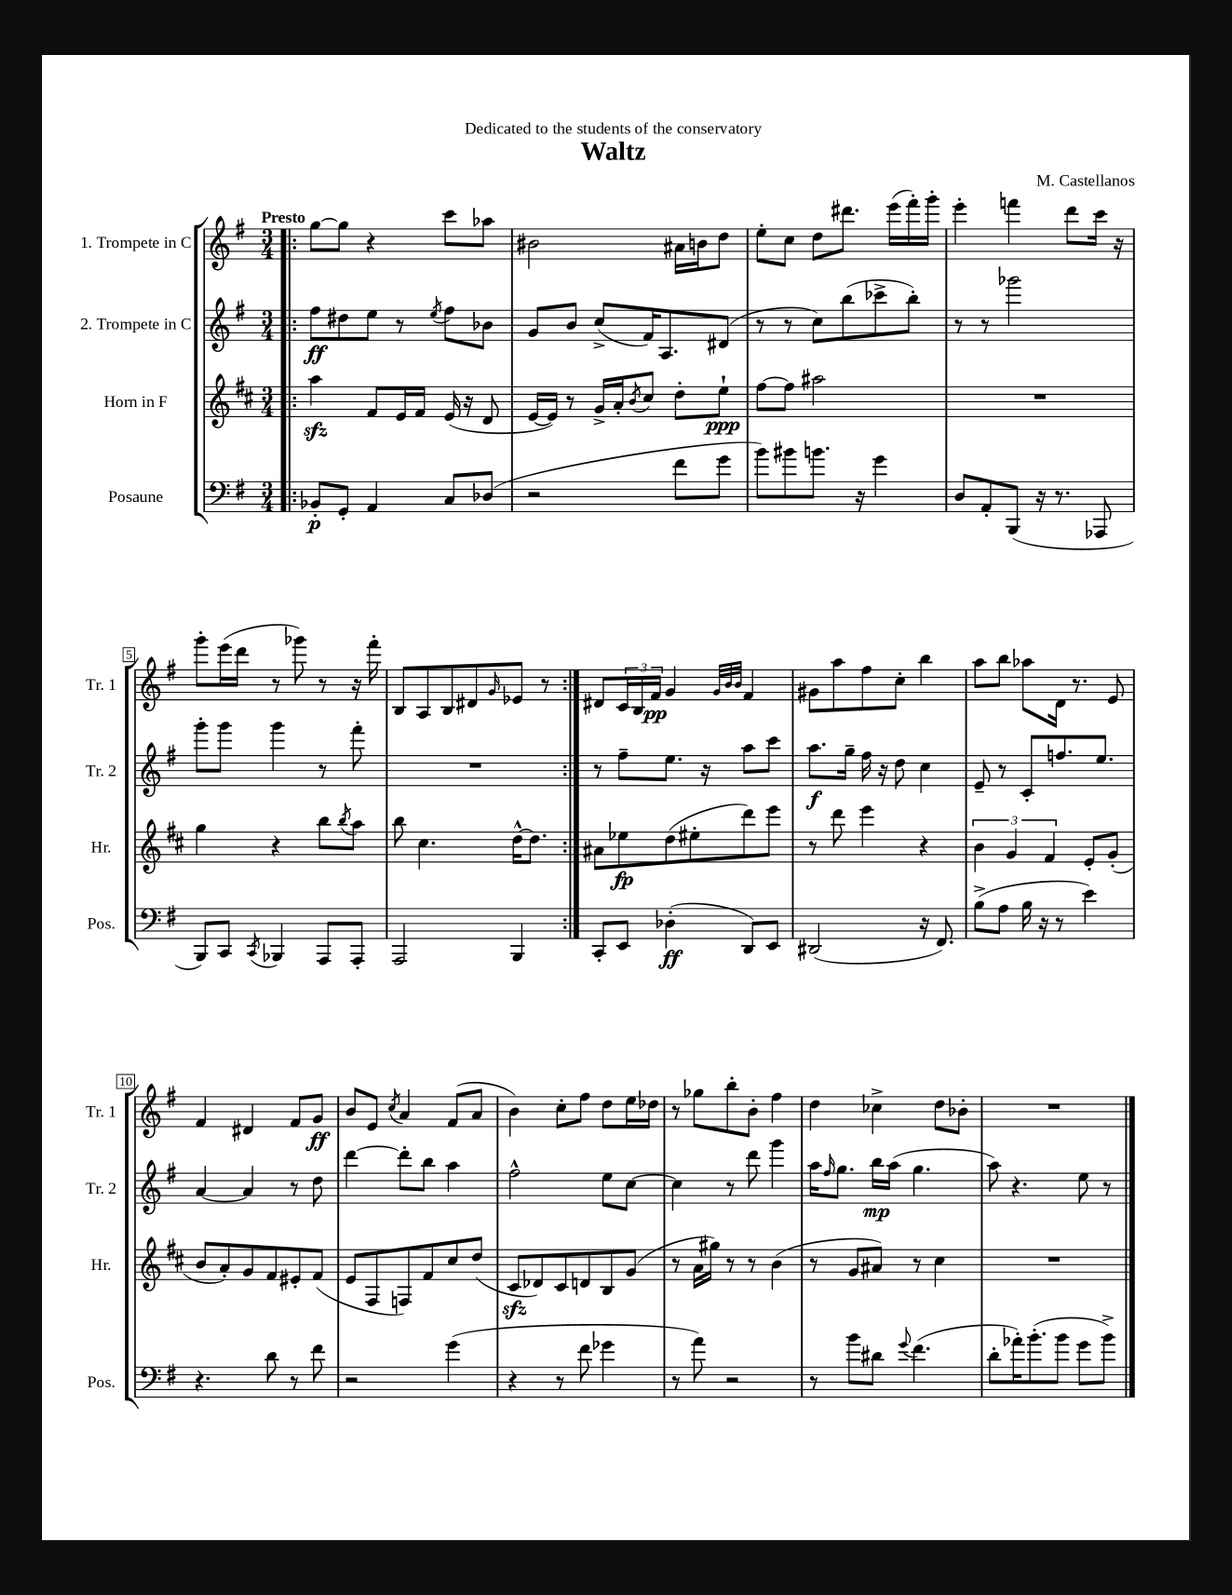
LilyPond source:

\header { title = "Waltz" composer = "M. Castellanos" dedication = "Dedicated to the students of the conservatory" }
<<
\new StaffGroup <<
\new Staff = "s0" \with { instrumentName = "1. Trompete in C" shortInstrumentName = "Tr. 1" } {
    \clef treble \key g \major \numericTimeSignature \time 3/4 \tempo "Presto"
    \repeat volta 2 { \bar ".|:" g''8~ g''8 r4 c'''8 aes''8 |
    bis'2 ais'16 b'16 d''8 |
    e''8-. c''8 d''8 dis'''8. e'''16( fis'''16-.) g'''16-. |
    e'''4-. f'''4 d'''8 c'''16 r16 |
    g'''8-. e'''16( d'''16 r8 ges'''8) r8 r16 fis'''16-. |
    b8 a8 b8 dis'8 \grace { g'16 } ees'8 r8 | }
    dis'8 \tuplet 3/2 { c'16 b16 fis'16\pp } g'4 \grace { g'32 b'32 b'32 } fis'4 |
    gis'8 a''8 fis''8 c''8-. b''4 |
    a''8 b''8 aes''8 d'16 r8. e'8 |
    fis'4 dis'4 fis'8 g'8\ff |
    b'8 e'8 \acciaccatura { c''8 } a'4 fis'8( a'8 |
    b'4) c''8-. fis''8 d''8 e''16 des''16 |
    r8 ges''8 b''8-. b'8-. fis''4 |
    d''4 ces''4-> d''8 bes'8-. |
    R2. \bar "|." |
}
\new Staff = "s1" \with { instrumentName = "2. Trompete in C" shortInstrumentName = "Tr. 2" } {
    \clef treble \key g \major \numericTimeSignature \time 3/4
    \repeat volta 2 { \bar ".|:" fis''8\ff dis''8 e''8 r8 \acciaccatura { e''8 } fis''8 bes'8 |
    g'8 b'8 c''8->( fis'16) a8. dis'8( |
    r8 r8 c''8) b''8( ces'''8-> b''8-.) |
    r8 r8 ges'''2 |
    g'''8-. g'''8 g'''4 r8 fis'''8-. |
    R2. | }
    r8 fis''8-- e''8. r16 a''8 c'''8 |
    a''8.\f g''16-- fis''16 r16 d''8 c''4 |
    e'8-- r8 c'8-. f''8. e''8. |
    a'4~ a'4 r8 d''8 |
    d'''4~ d'''8-. b''8 a''4 |
    fis''2-^ e''8 c''8~ |
    c''4 r8 d'''8 g'''4 |
    a''16 \grace { fis''16 } g''8. b''16\mp a''16( g''4. |
    a''8) r4. e''8 r8 \bar "|." |
}
\new Staff = "s2" \with { instrumentName = "Horn in F" shortInstrumentName = "Hr." } {
    \clef treble \key d \major \numericTimeSignature \time 3/4
    \repeat volta 2 { \bar ".|:" a''4\sfz fis'8 e'16 fis'16 e'16( r16 d'8 |
    e'16~ e'16) r8 g'16-> a'16-. \acciaccatura { b'8 } cis''8 d''8-. e''8-!\ppp |
    fis''8~ fis''8 ais''2 |
    R2. |
    g''4 r4 b''8 \acciaccatura { b''8 } a''8 |
    b''8 cis''4. d''16~-^ d''8. | }
    ais'8 ees''8\fp d''8( eis''8-. d'''8) e'''8 |
    r8 d'''8 e'''4 r4 |
    \tuplet 3/2 { b'4 g'4 fis'4 } e'8-. g'8-.( |
    b'8 a'8-.) g'8 fis'8 eis'8-. fis'8( |
    e'8 fis8 f8) fis'8 cis''8 d''8( |
    cis'8\sfz des'8) cis'8 d'8 b8 g'8( |
    r8 a'16 gis''16) r8 r8 b'4( |
    r8 g'8 ais'8) r8 cis''4 |
    R2. \bar "|." |
}
\new Staff = "s3" \with { instrumentName = "Posaune" shortInstrumentName = "Pos." } {
    \clef bass \key g \major \numericTimeSignature \time 3/4
    \repeat volta 2 { \bar ".|:" bes,8-.\p g,8-. a,4 c8 des8( |
    r2 fis'8 g'8 |
    b'8) bis'8 b'8. r16 g'4 |
    d8 a,8-. b,,8( r16 r8. aes,,8 |
    b,,8) c,8 \acciaccatura { c,8 } bes,,4 a,,8 a,,8-. |
    a,,2 b,,4 | }
    c,8-. e,8 des4-.\ff( d,8) e,8 |
    dis,2( r16 fis,8.) |
    b8->( a8 b16 r16 r8 e'4) |
    r4. d'8 r8 fis'8 |
    r2 g'4( |
    r4 r8 fis'8 ges'4 |
    r8 a'8) r2 |
    r8 b'8 dis'8 \appoggiatura { g'8 } fis'4.( |
    d'8-. aes'16-.) b'8.-.( b'8 g'8 b'8->) \bar "|." |
}
>>
>>
\layout { \context { \Score \override BarNumber.stencil = #(make-stencil-boxer 0.1 0.3 ly:text-interface::print) } }
